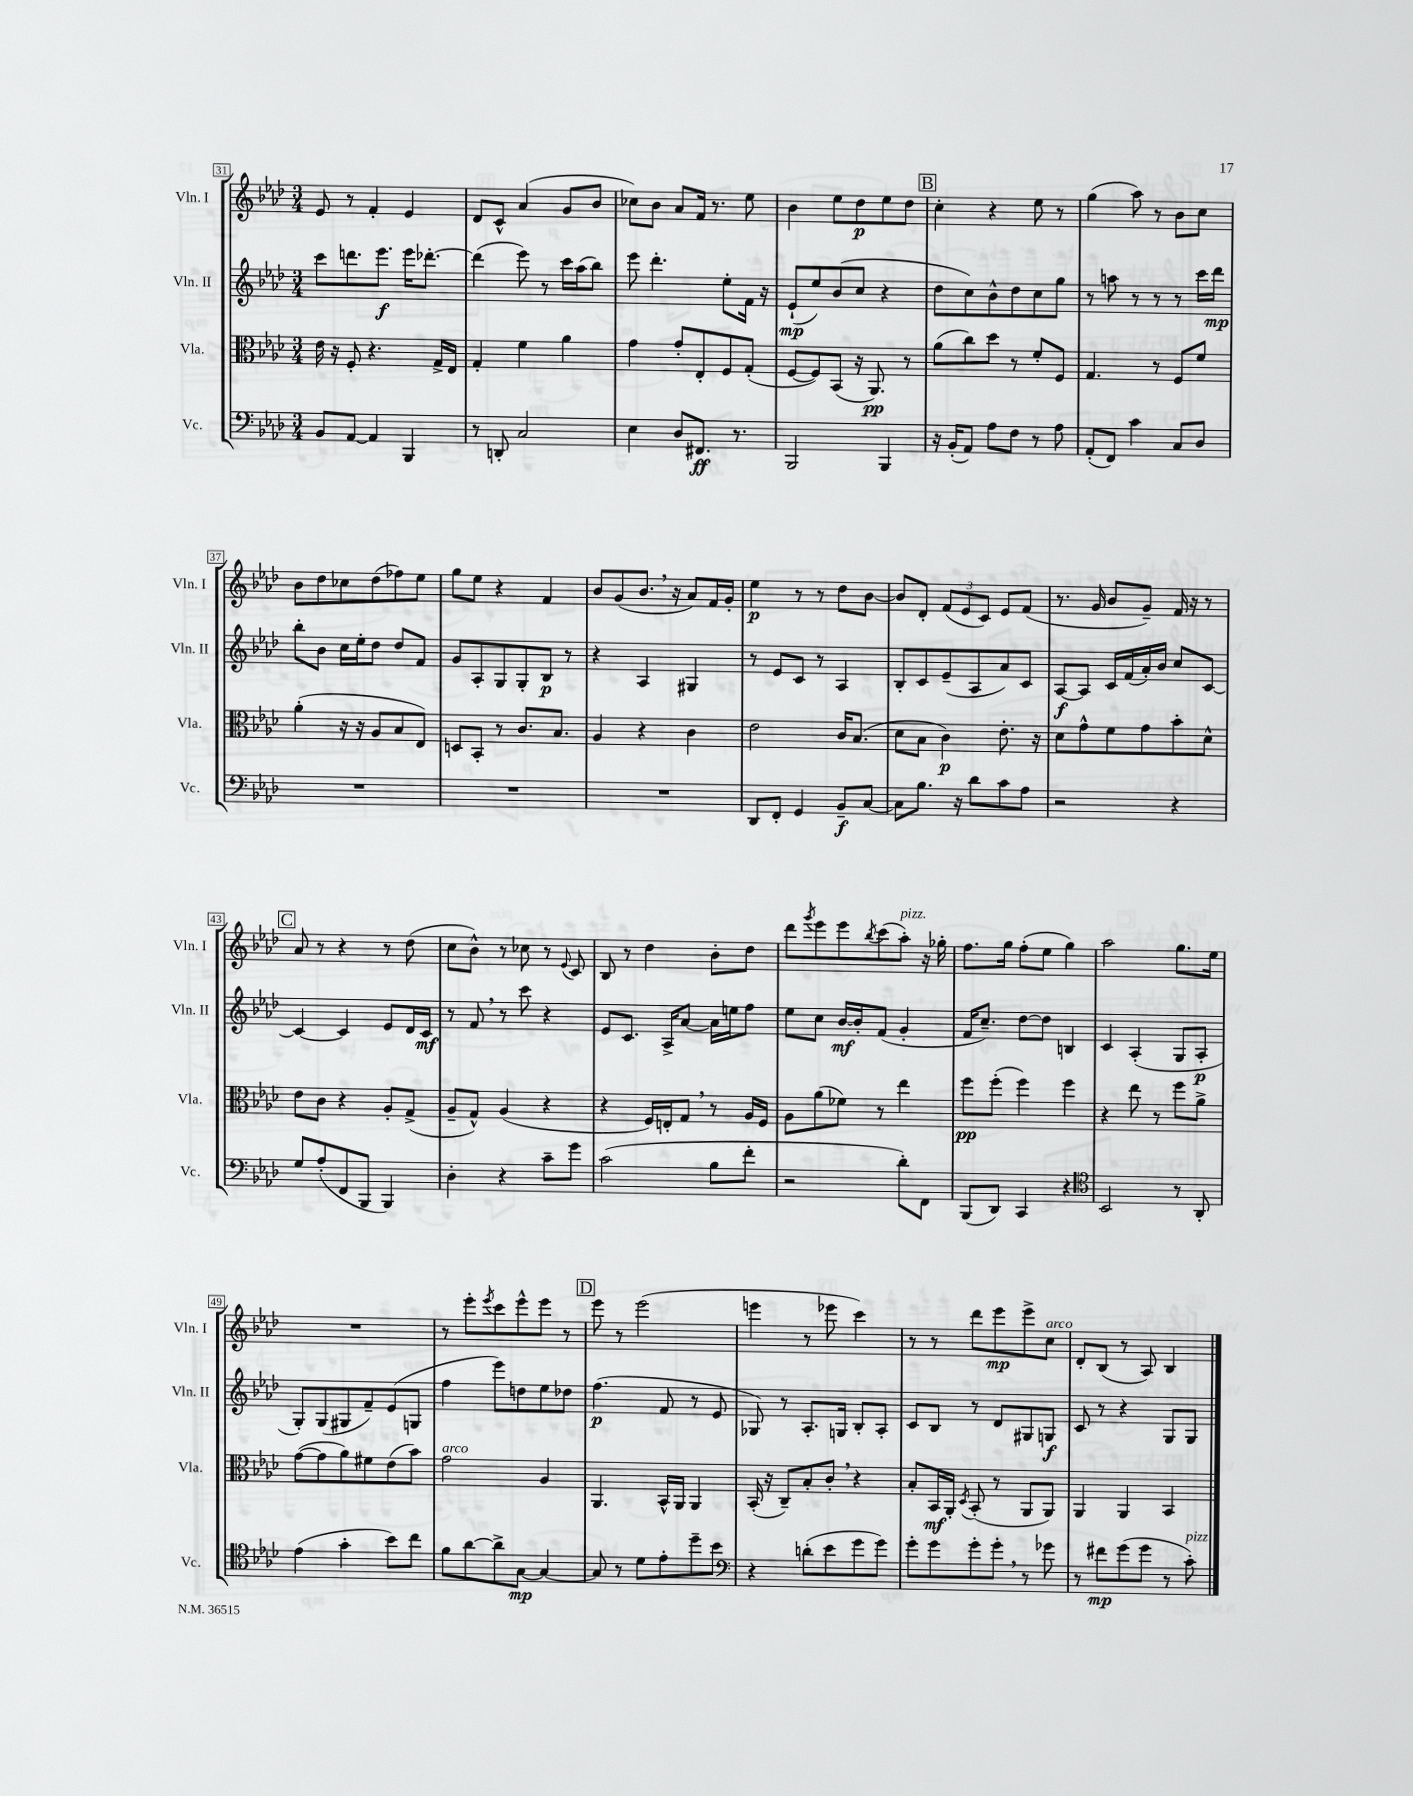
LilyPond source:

<<
\new StaffGroup <<
\new Staff = "s0" \with { instrumentName = "Vln. I" shortInstrumentName = "Vln. I" } {
    \clef treble \key aes \major \numericTimeSignature \time 3/4
    ees'8 r8 f'4-. ees'4 |
    des'8 c'8-^ aes'4( g'8 bes'8 |
    ces''8) bes'8 aes'8 f'16 r8. ees''8 |
    bes'4 ees''8 des''8\p ees''8 des''8 |
    \mark \markup { \box "B" } c''4-. r4 ees''8 r8 |
    g''4( aes''8) r8 bes'8 c''8 |
    bes'8 des''8 ces''8 des''8( fes''8) ees''8 |
    g''8 ees''8 r4 f'4 |
    bes'8 g'8( bes'8. \breathe r16 aes'8) f'16 g'16-. |
    ees''4\p r8 r8 des''8 bes'8~ |
    bes'8 des'8-. \tuplet 3/2 { f'8( ees'8 c'8) } ees'8 f'8( |
    r8. g'16 bes'8 g'8--) f'16 r16 r8 |
    \mark \markup { \box "C" } aes'8 r8 r4 r8 des''8( |
    c''8 bes'8-^) r8 ces''8 r8 \appoggiatura { ees'8 } c'8 |
    bes8 r8 des''4 bes'8-. des''8 |
    des'''8 \acciaccatura { g'''8 } ees'''8 ees'''8 \acciaccatura { bes''8 } c'''8( aes''8-.^\markup { \italic "pizz." }) r16 ges''16-. |
    f''8. g''16 f''8-.( ees''8 g''4) |
    aes''2 g''8. ees''16 |
    R2. |
    r8 ees'''8-. \acciaccatura { ees'''8 } c'''8 ees'''8-^ ees'''8 r8 |
    \mark \markup { \box "D" } ees'''8 r8 ees'''2( |
    e'''4 r8 ees'''8 c'''4) |
    r8 r8 des'''8 ees'''8\mp ees'''8-> c''8^\markup { \italic "arco" } |
    des'8-. bes8( r8 aes8) bes4 \bar "|." |
}
\new Staff = "s1" \with { instrumentName = "Vln. II" shortInstrumentName = "Vln. II" } {
    \clef treble \key aes \major \numericTimeSignature \time 3/4
    c'''8 d'''8. ees'''8.\f ees'''16 des'''8.~-. |
    des'''4( ees'''8) r8 c'''16 aes''16( bes''8) |
    ees'''8 des'''4.-. ees''8-. f'16 r16 |
    ees'8-!\mp( ees''8) bes'8( c''8 r4 |
    \mark \markup { \box "B" } des''8 c''8) bes'8-^ des''8 c''8 g''8 |
    r8 a''8 r8 r8 r8 c'''16 des'''16\mp |
    bes''8-. bes'8 c''16 ees''16-. des''8 des''8 f'8 |
    g'8 aes8-. g8 g8-. bes8\p r8 |
    r4 aes4 gis4 |
    r8 ees'8 c'8 r8 aes4 |
    bes8-. c'8 ees'8--( aes8 aes'8) c'8 |
    aes8~\f aes8 c'16 f'16( aes'16-.) bes'16 c''8 c'8~ |
    \mark \markup { \box "C" } c'4~ c'4 ees'8 des'16 c'16\mf |
    r8 f'8 \breathe r8 c'''8 r4 |
    ees'8 c'8. aes16-> aes'8~ aes'16 e''16 f''8 |
    ees''8 c''8 bes'16~\mf bes'16-. f'8( g'4-. |
    f'16 c''8.--) des''8~ des''8 b4 |
    c'4 aes4-.( g8 aes8-.\p |
    g8-.) g8( gis8 f'8--) ees'8( g8 |
    f''4 ees'''8) d''8 ees''8 des''8 |
    \mark \markup { \box "D" } f''4.\p( f'8 r8 ees'8 |
    ges8) r8 aes8.-. g16 bes8-. aes8-. |
    c'8 bes8 r8 des'8 gis8 g8\f |
    c'8 r8 r4 g8 g8 \bar "|." |
}
\new Staff = "s2" \with { instrumentName = "Vla." shortInstrumentName = "Vla." } {
    \clef alto \key aes \major \numericTimeSignature \time 3/4
    ees'16 r16 f8-. r4. g16-> ees16 |
    g4-. f'4 aes'4 |
    g'4 g'8-. ees8-. f8 g8-.( |
    f8~ f8) bes,8( r16 aes,8.\pp) r8 |
    \mark \markup { \box "B" } aes'8( c''8) des''8 r8 f'8-. f8 |
    g4. r8 f8 f'8 |
    aes'4-.( r16 r16 aes8 bes8 ees8) |
    d8 bes,8-. r8 c'8. bes8. |
    aes4 r4 c'4 |
    ees'2 c'16 bes8.( |
    des'8 bes8 c'4\p) ees'8.-. r16 |
    des'8 g'8-^ f'8 g'8 bes'8-. des'8-^ |
    \mark \markup { \box "C" } ees'8 c'8 r4 aes8-. g8->( |
    aes8-- g8-^) aes4( r4 |
    r4 f16) e16-. g8 \breathe r8 aes16 f16 |
    aes8 aes'8( fes'8) r8 ees''4 |
    f''8\pp f''8-.( f''4) f''4 |
    r4 ees''8 r8 f''8 aes'8-> |
    g'8~( g'8 aes'8) fis'8 ees'8( bes'8) |
    g'2^\markup { \italic "arco" } aes4 |
    \mark \markup { \box "D" } aes,4. bes,16-^ aes,16 aes,4 |
    bes,16-.( r16 c8--) bes8-. c'8-. \breathe r4 |
    bes8-. bes,16\mf aes,16-. \acciaccatura { des8 } bes,8-.( r8 aes,8 aes,8) |
    aes,4 aes,4 bes,4 \bar "|." |
}
\new Staff = "s3" \with { instrumentName = "Vc." shortInstrumentName = "Vc." } {
    \clef bass \key aes \major \numericTimeSignature \time 3/4
    bes,8 aes,8~ aes,4 bes,,4 |
    r8 d,8-. c2 |
    ees4 des8 fis,8.\ff r8. |
    bes,,2 bes,,4 |
    \mark \markup { \box "B" } r16 bes,16-.( aes,8) aes8 f8 r8 aes8 |
    aes,8-.( f,8) c'4 c8 des8 |
    R2. |
    R2. |
    R2. |
    des,8 f,8-. g,4 bes,8--\f c8~ |
    c8 bes8. r16 des'8 c'8 aes8 |
    r2 r4 |
    \mark \markup { \box "C" } g8 aes8-.( f,8 bes,,8 bes,,4) |
    des4-. r4 c'8-- g'8 |
    c'2( bes8 f'8-. |
    r2 des'8-.) f,8 |
    bes,,8( des,8) c,4 r4 |
    \clef tenor bes,2 r8 aes,8-. |
    ees'4( g'4-. bes'8) c''8 |
    f'8 aes'8~ aes'8-> g8~\mp g4~ |
    \mark \markup { \box "D" } g8 r8 des'8 ees'8-. des''8-- bes'8 |
    \clef bass r4 d'8-.( ees'8 g'8 g'8) |
    g'8-. g'8 g'8-. g'8-. \breathe r8 ges'8 |
    r8 fis'8\mp g'8( g'8 r8 c'8-.^\markup { \italic "pizz." }) \bar "|." |
}
>>
>>
\layout { \context { \Score currentBarNumber = #31 \override BarNumber.stencil = #(make-stencil-boxer 0.1 0.3 ly:text-interface::print) } }
